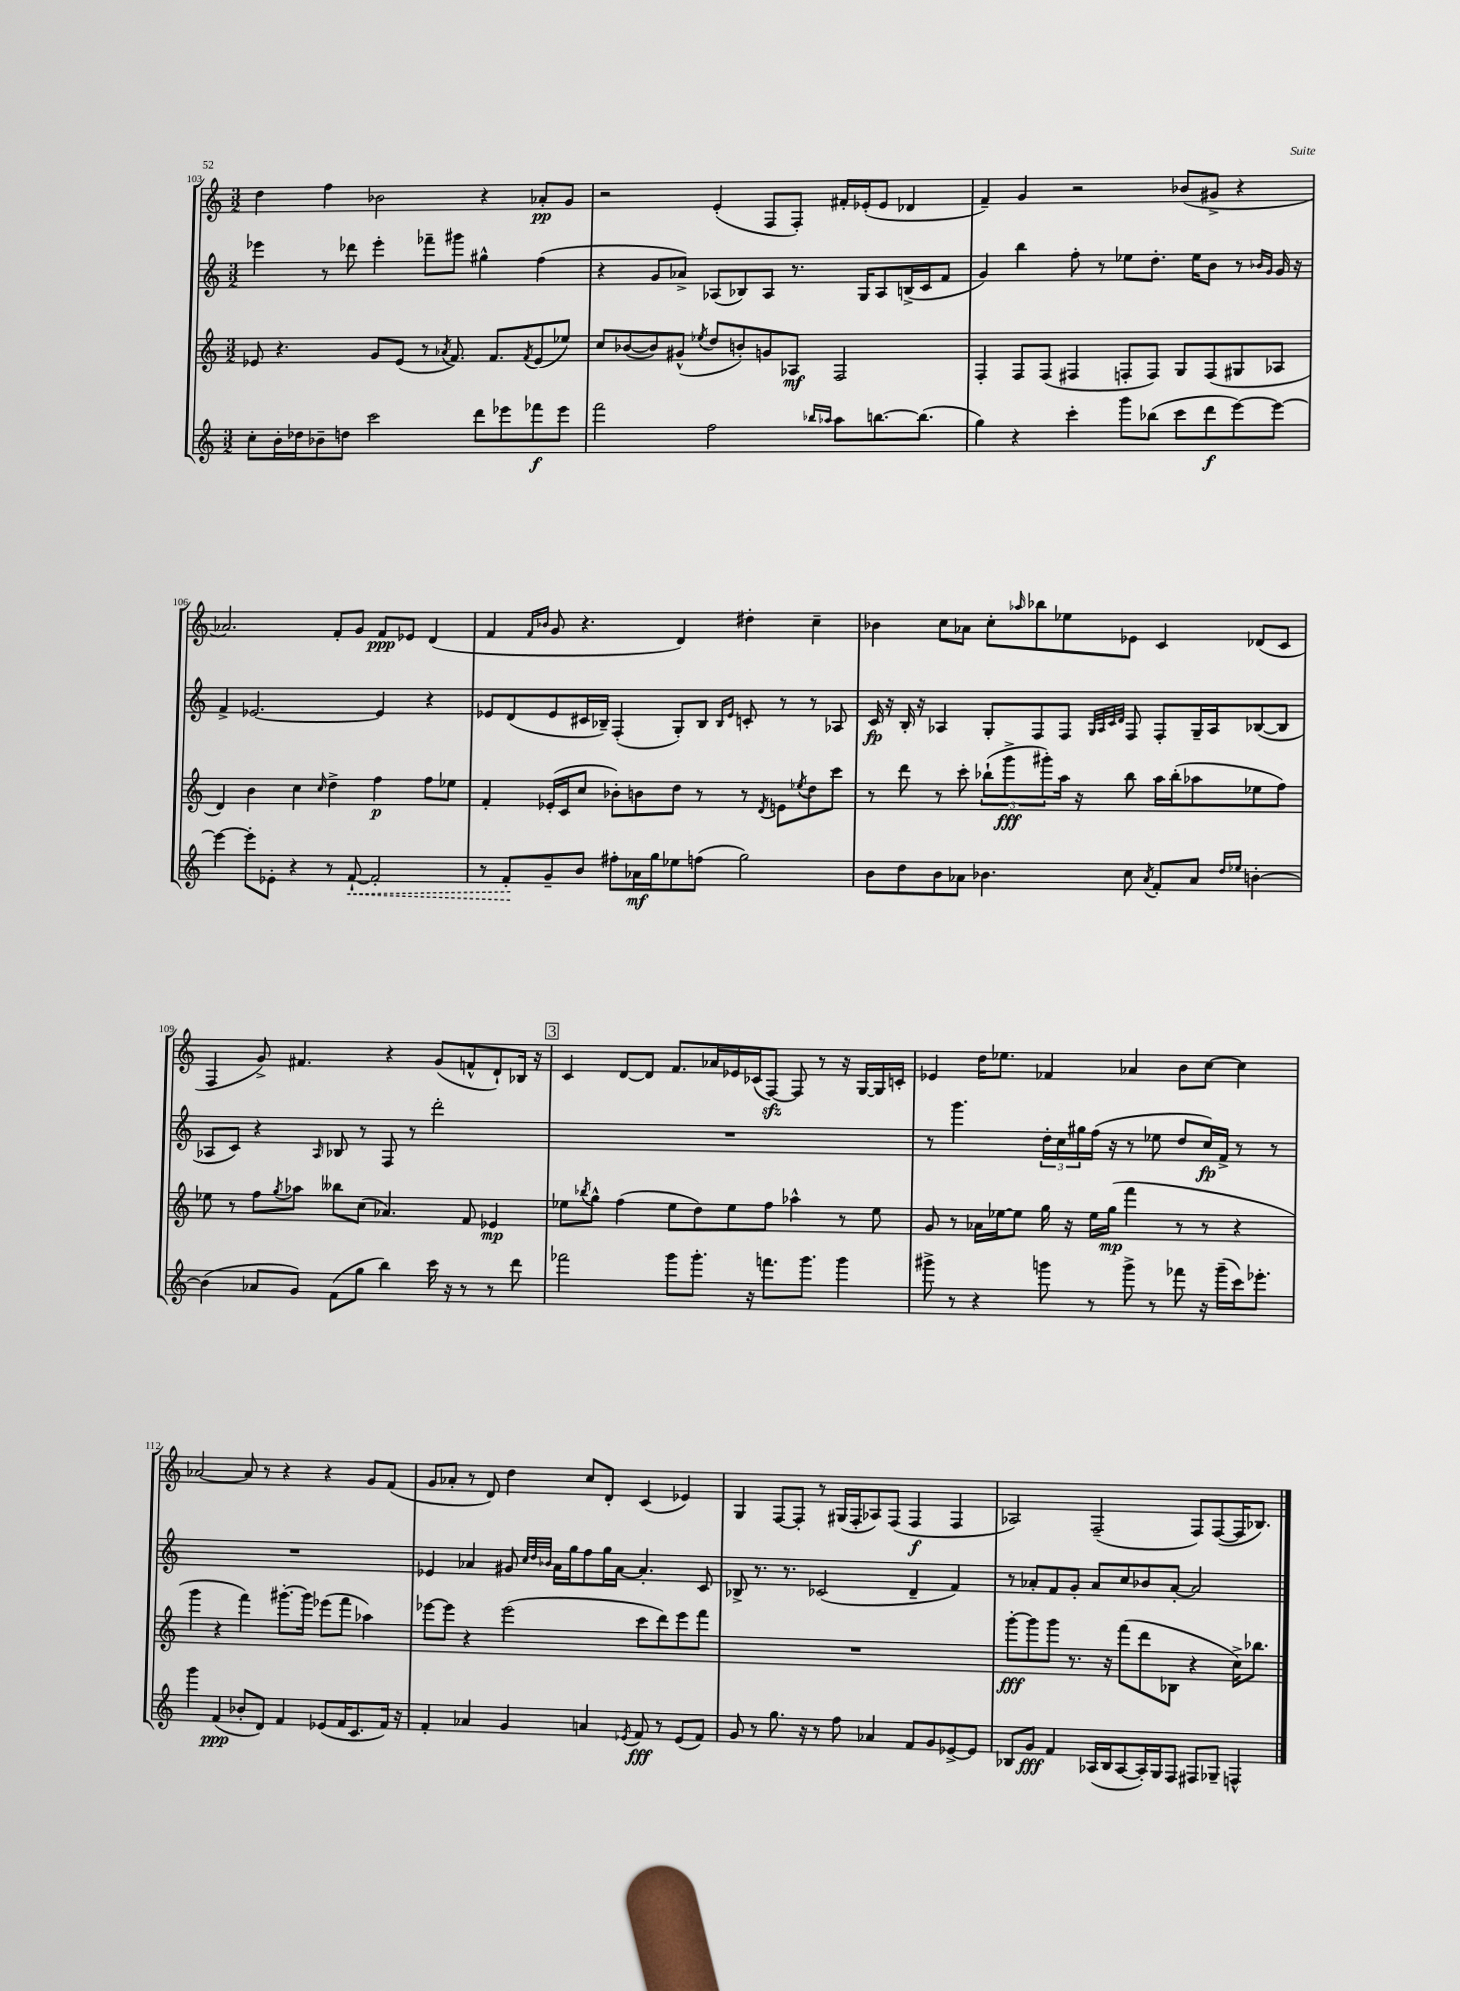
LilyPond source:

<<
\new StaffGroup <<
\new Staff = "s0" {
    \clef treble \key c \major \numericTimeSignature \time 3/2
    d''4 f''4 bes'2 r4 aes'8-.\pp g'8 |
    r2 e'4-.( f8 f8-.) fis'16-. ees'16-.( ees'8 des'4 |
    f'4--) g'4 r2 bes'8( gis'8-> r4 |
    aes'2.) f'8-. g'8 f'8\ppp ees'8 d'4( |
    f'4 \grace { f'16 bes'16 } g'8 r4. d'4) dis''4-. c''4-- |
    bes'4 c''8 aes'8 c''8-. \grace { aes''16 } bes''8 ees''8 ees'8 c'4 des'8( c'8 |
    f4 g'8->) fis'4. r4 g'8( f'8-^ d'8-!) bes16 r16 |
    \mark \markup { \box "3" } c'4 d'8~ d'8 f'8. aes'16 ees'16 ces'16( f8~\sfz) f8 r8 r16 g16~ g16 c'16-. |
    ees'4 d''16 ees''8. fes'4 aes'4 b'8 c''8~ c''4 |
    aes'2~ aes'8 r8 r4 r4 g'8 f'8( |
    g'8 aes'8-. r8 d'8) d''4 c''8 d'8-. c'4( ees'4) |
    g4 f8~ f8-. r8 gis16( f16-. aes8) f8( f4\f f4 |
    aes2) f2--( f8) f8~( f16 bes8.) \bar "|." |
}
\new Staff = "s1" {
    \clef treble \key c \major \numericTimeSignature \time 3/2
    ees'''4 r8 des'''8 ees'''4-. fes'''8-- gis'''8 gis''4-^ f''4( |
    r4 g'8 aes'8->) aes8( bes8) aes8 r8. g16 aes8 b16->( c'16 f'8 |
    g'4) b''4 f''8-. r8 ees''8 d''8.-. ees''16 b'8 r8 \grace { bes'16 g'16 } g'16 r16 |
    f'4-> ees'2.~ ees'4 r4 |
    ees'8 d'8( ees'8 cis'16 bes16--) f4-.( g8-.) bes8 \grace { bes16 ees'16 } c'8-. r8 r8 aes8 |
    c'16\fp r16 b16-. r16 aes4 g8-. f8 f8 \grace { g32 aes32 c'32 d'32 } f8 f8-. g16-- aes16 bes8~( bes8 |
    aes8 c'8) r4 \grace { aes16 } bes8 r8 f8 r8 d'''2-. |
    \mark \markup { \box "3" } R1. |
    r8 g'''4. \tuplet 3/2 { d''16-. c''16 gis''16 } f''16( r16 r8 ees''8 d''8 c''16\fp) f'16-> r8 r8 |
    R1. |
    ees'4 aes'4 gis'8 \grace { c''32 d''32 bes'32 } aes'16 g''16 f''8 g''16 aes'16~ aes'4.-. c'8 |
    bes8-> r8. r8. ces'2( d'4-- f'4) |
    r8 aes'8-. f'8 g'8-. aes'8 c''8 bes'8 aes'8~-. aes'2 \bar "|." |
}
\new Staff = "s2" {
    \clef treble \key c \major \numericTimeSignature \time 3/2
    ees'8 r4. g'8 ees'8( r8 \acciaccatura { aes'8 } f'8.) f'8. \acciaccatura { f'8 } ees'8( ees''8) |
    c''8 bes'8~( bes'8) gis'8-^( \acciaccatura { ees''8 } d''8 b'8-.) g'8 aes8\mf f2 |
    f4-. f8 f8( fis4 f8-. f8) g8 f8( gis8 aes8 |
    d'4) b'4 c''4 \grace { c''16 } d''4-> f''4\p f''8 ees''8 |
    f'4-. ees'16-.( c'16 c''8 bes'8-.) b'8 d''8 r8 r8 \acciaccatura { d'8 } e'8 \acciaccatura { ees''8 } d''8 c'''8 |
    r8 d'''8 r8 c'''8-. \tuplet 3/2 { bes''8-!( g'''8->\fff gis'''8-.) } a''16 r16 bes''8 a''16 bes''16-.( aes''8 ees''8 f''8) |
    ees''8 r8 f''8 \acciaccatura { g''8 } aes''8 beses''8 c''8( aes'4.) f'8 ees'4\mp |
    \mark \markup { \box "3" } ees''8 \acciaccatura { bes''8 } g''8-^ f''4( ees''8 d''8) ees''8 f''8 aes''4-^ r8 ees''8 |
    g'8 r8 aes'16 ees''16~ ees''8 g''16 r16 ees''16 g''16\mp( f'''4 r8 r8 r4 |
    g'''4 r4 f'''4) gis'''8.~-. gis'''16 ees'''8( f'''8 aes''4) |
    ees'''8~ ees'''8 r4 ees'''2( c'''8 d'''8) ees'''8 f'''8 |
    R1. |
    g'''8~-.\fff g'''8 g'''8 r8. r16 f'''8( d'''8 bes8 r4 c''16->) bes''8. \bar "|." |
}
\new Staff = "s3" {
    \clef treble \key c \major \numericTimeSignature \time 3/2
    c''8-. b'16-. des''16 bes'8-- d''8 c'''2 d'''8 ees'''8 fes'''8\f ees'''8 |
    f'''2 f''2 \grace { bes''16 aes''16 } aes''8 b''8.~ b''8.( |
    g''4) r4 c'''4-. g'''8 bes''8( c'''8 d'''8\f e'''8~) e'''8~ |
    e'''4~ e'''8-. ees'8-. r4 r8 \once \override Hairpin.style = #'dashed-line f'8~-!\< f'2-. |
    r8 f'8-.\! g'8-- b'8 fis''8-. aes'16\mf g''16 ees''8 f''8( g''2) |
    b'8 d''8 b'8 aes'8 bes'4. c''8 \acciaccatura { aes'8 } f'8-. aes'8 \grace { d''16 ees''16 } b'4~-. |
    b'4( aes'8 g'8) f'8( g''8 b''4) c'''16 r16 r8 r8 d'''8 |
    \mark \markup { \box "3" } fes'''2 g'''8 g'''8.-. r16 f'''8. g'''8. g'''4 |
    gis'''8-> r8 r4 g'''8 r8 g'''8-> r8 fes'''8 r16 g'''16--( c'''16) ees'''8.-. |
    g'''4 f'4\ppp( bes'8-. d'8) f'4 ees'8( f'16 c'8. f'16) r16 |
    f'4-. aes'4 g'4 a'4 \acciaccatura { ees'8 } f'8\fff r8 ees'8( f'8) |
    g'8 r8 g''8. r16 r8 f''8 aes'4 f'8 g'8 ees'8~-> ees'8 |
    bes8 g'8\fff f'4 aes16( bes16 aes8~ aes16-.) g16 f8 fis8 ges8-- f4-^ \bar "|." |
}
>>
>>
\layout { \context { \Score currentBarNumber = #103 } }
